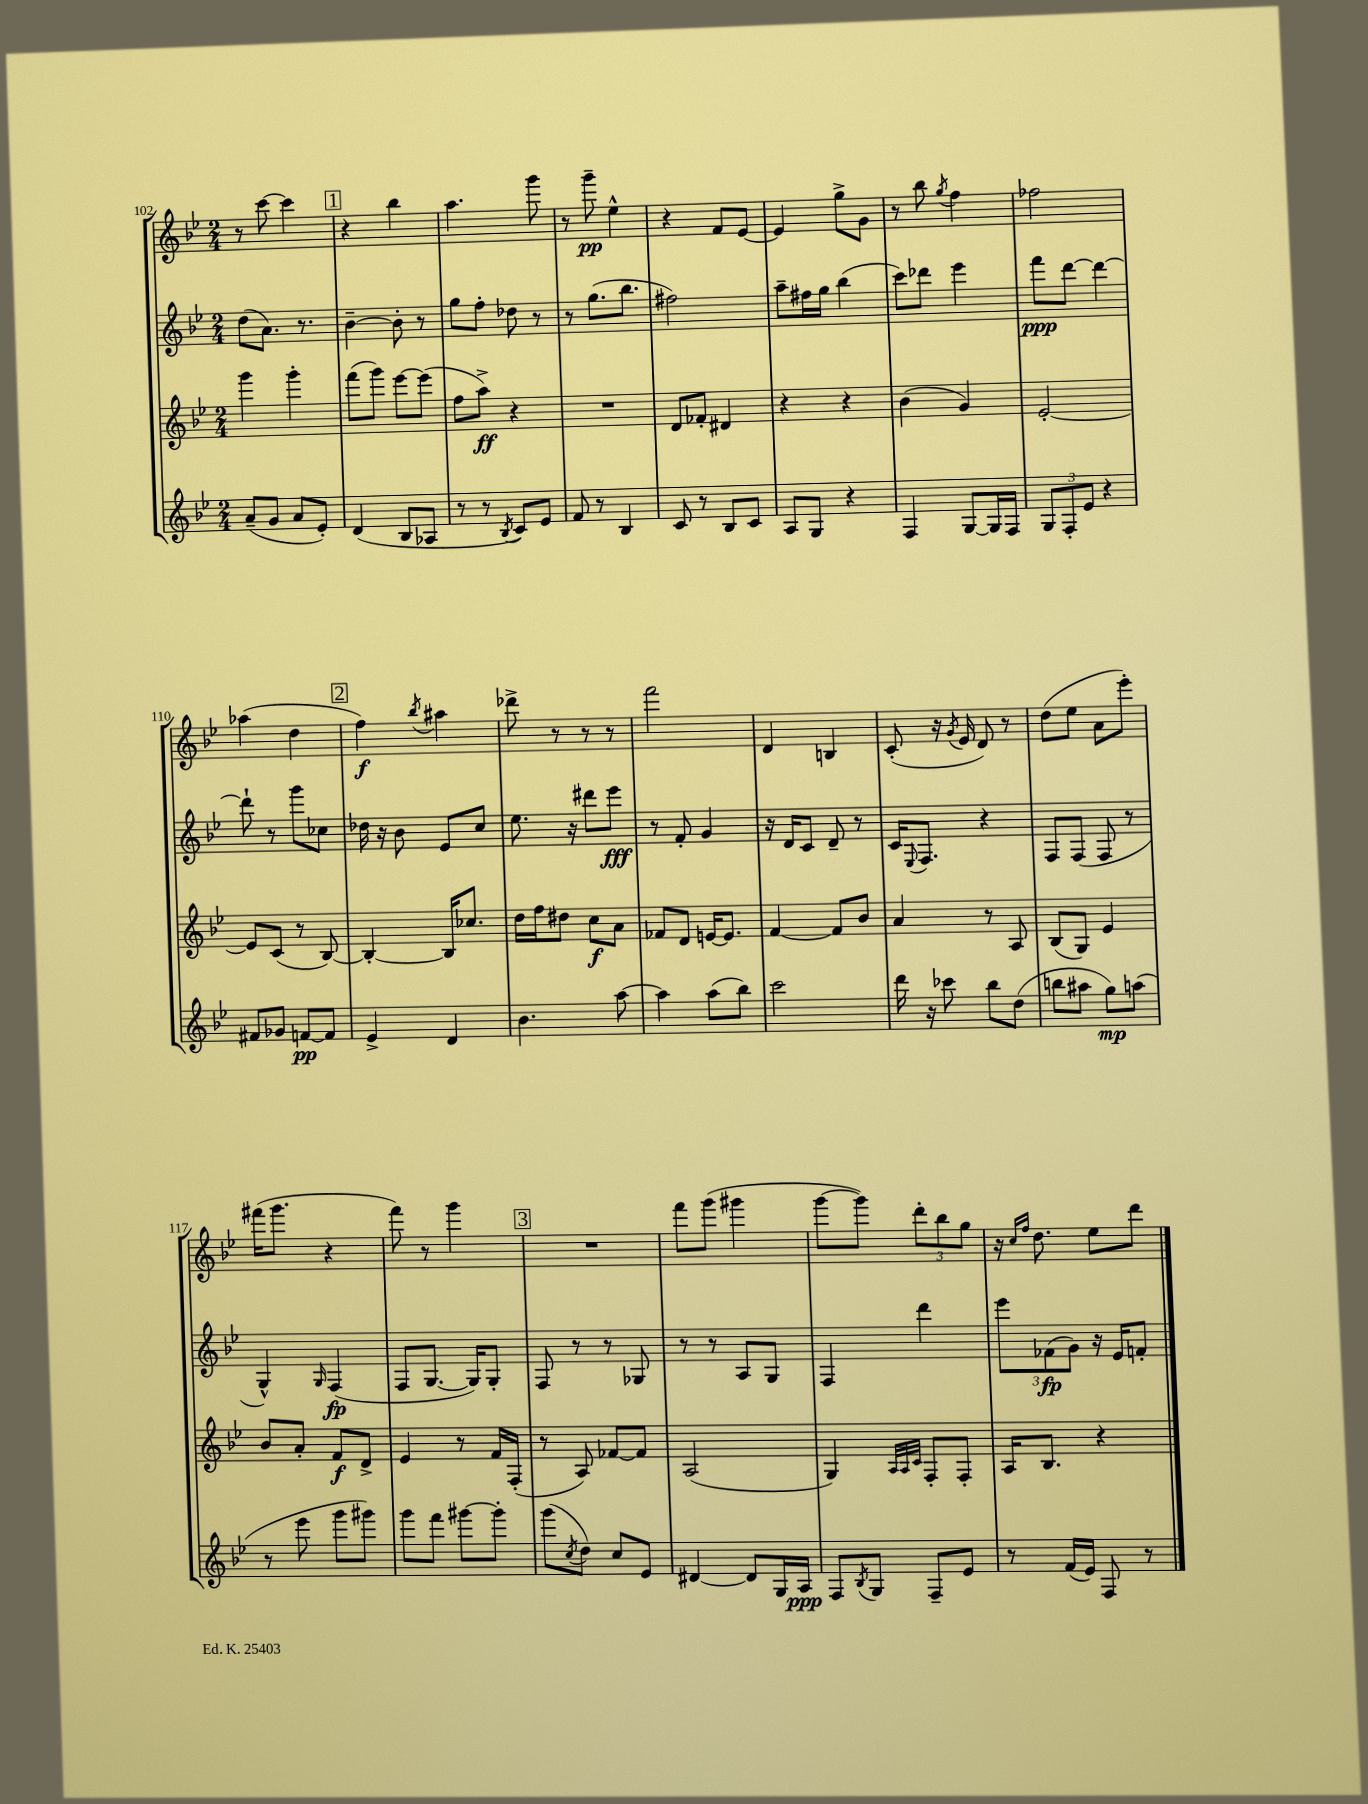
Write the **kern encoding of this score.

**kern	**dynam	**kern	**dynam	**kern	**dynam	**kern	**dynam
*part4	*part4	*part3	*part3	*part2	*part2	*part1	*part1
*staff4	*staff4	*staff3	*staff3	*staff2	*staff2	*staff1	*staff1
*clefG2	*	*clefG2	*	*clefG2	*	*clefG2	*
*k[b-e-]	*	*k[b-e-]	*	*k[b-e-]	*	*k[b-e-]	*
*M2/4	*	*M2/4	*	*M2/4	*	*M2/4	*
=102	=102	=102	=102	=102	=102	=102	=102
(8a~/L	.	4ggg\	.	(8dd\L	.	8r	.
8g/J	.	.	.	8.a\J)	.	[8ccc\	.
8a/L	.	4ggg'\	.	.	.	4ccc\]	.
.	.	.	.	8.r	.	.	.
8e-'/J)	.	.	.	.	.	.	.
!!LO:REH:place=s1:t=1
=103	=103	=103	=103	=103	=103	=103	=103
(4d/	.	(8fff\L	.	[4b-~\	.	4r	.
.	.	8ggg\J)	.	.	.	.	.
8B-/L	.	[8eee-\L	.	8b-'\]	.	4bb-\	.
8A-X/J	.	(8eee-\J]	.	8r	.	.	.
=104	=104	=104	=104	=104	=104	=104	=104
8r	.	8ff\L	.	8gg\L	.	4.aa\	.
8r	.	8aa^\J)	ff	8ff'\J	.	.	.
8qB-/	.	.	.	.	.	.	.
8c/L)	.	4r	.	8dd-X\	.	.	.
8e-/J	.	.	.	8r	.	8ggg\	.
=105	=105	=105	=105	=105	=105	=105	=105
8f/	.	2r	.	8r	.	8r	.
8r	.	.	.	(8.gg\L	.	8ggg~\	pp
4B-/	.	.	.	.	.	4ee-^^\	.
.	.	.	.	8.bb-\J	.	.	.
=106	=106	=106	=106	=106	=106	=106	=106
8c/	.	8d/L	.	2ff#X\)	.	4r	.
8r	.	8f-X'/J	.	.	.	.	.
8B-/L	.	4d#X/	.	.	.	8f/L	.
8c/J	.	.	.	.	.	[8e-/J	.
=107	=107	=107	=107	=107	=107	=107	=107
8A/L	.	4r	.	8aa~\L	.	4e-/]	.
8G/J	.	.	.	16ff#X\L	.	.	.
.	.	.	.	16gg\JJ	.	.	.
4r	.	4r	.	(4bb-\	.	8gg^\L	.
.	.	.	.	.	.	8g\J	.
=108	=108	=108	=108	=108	=108	=108	=108
4F/	.	(4b-\	.	8ccc\L)	.	8r	.
.	.	.	.	8ddd-X\J	.	8bb-\	.
.	.	.	.	.	.	8qgg/	.
[8G/L	.	4g/)	.	4eee-\	.	4ff\	.
16G/L]	.	.	.	.	.	.	.
16F/JJ	.	.	.	.	.	.	.
=109	=109	=109	=109	=109	=109	=109	=109
12G/L	.	[2e-'/	.	8fff\L	ppp	2ff-X\	.
12F'/	.	.	.	.	.	.	.
.	.	.	.	[8ddd\J	.	.	.
12e-/J	.	.	.	.	.	.	.
4r	.	.	.	4ddd\_	.	.	.
!!LO:LB:g=z
=110	=110	=110	=110	=110	=110	=110	=110
8f#X/L	.	8e-/L]	.	8ddd`\]	.	(4aa-X\	.
8g-X/J	.	(8c/J	.	8r	.	.	.
[8fn/L	pp	8r	.	8ggg\L	.	4dd\	.
8f/J]	.	[8B-/)	.	8cc-X\J	.	.	.
!!LO:REH:place=s1:t=2
=111	=111	=111	=111	=111	=111	=111	=111
4e-^/	.	4B-'/_	.	16dd-X\	.	4ff\)	f
.	.	.	.	16r	.	.	.
.	.	.	.	8b-\	.	.	.
.	.	.	.	.	.	8qbb-/	.
4d/	.	16B-/KL]	.	8e-/L	.	4aa#X\	.
.	.	8.cc-X/J	.	.	.	.	.
.	.	.	.	8cc/J	.	.	.
=112	=112	=112	=112	=112	=112	=112	=112
4.b-\	.	16dd\LL	.	8.ee-\	.	8ddd-X^\	.
.	.	16ff\J	.	.	.	.	.
.	.	8dd#X\J	.	.	.	8r	.
.	.	.	.	16r	.	.	.
.	.	8cc\L	f	8ddd#X\L	.	8r	.
[8aa\	.	8a\J	.	8eee-\J	fff	8r	.
=113	=113	=113	=113	=113	=113	=113	=113
4aa\]	.	8f-X/L	.	8r	.	2fff\	.
.	.	8d/J	.	8f'/	.	.	.
(8aa\L	.	[16en/KL	.	4g/	.	.	.
.	.	8.e/J]	.	.	.	.	.
8bb-\J)	.	.	.	.	.	.	.
=114	=114	=114	=114	=114	=114	=114	=114
2ccc\	.	[4f/	.	16r	.	4d/	.
.	.	.	.	16d/KL	.	.	.
.	.	.	.	8c/J	.	.	.
.	.	8f/L]	.	8d~/	.	4Bn/	.
.	.	8b-/J	.	8r	.	.	.
=115	=115	=115	=115	=115	=115	=115	=115
16ddd\	.	4a/	.	16c/KL	.	(8c'/	.
.	.	.	.	8qqE-/	.	.	.
16r	.	.	.	8.F/J	.	.	.
8ccc-X\	.	.	.	.	.	16r	.
.	.	.	.	.	.	8qg/	.
.	.	.	.	.	.	16e-/	.
8bb-\L	.	8r	.	4r	.	8d/)	.
(8dd\J	.	8A/	.	.	.	8r	.
=116	=116	=116	=116	=116	=116	=116	=116
8bbn\L	.	(8B-/L	.	8F/L	.	(8dd\L	.
8aa#X\J	.	8G/J)	.	(8F/J	.	8ee-\J	.
8gg\L)	mp	4e-/	.	8F/	.	8a\L	.
(8aan\J	.	.	.	8r	.	8eee-'\J)	.
!!LO:LB:g=z
=117	=117	=117	=117	=117	=117	=117	=117
8r	.	8b-/L	.	4G^^/)	.	(16fff#X\KL	.
.	.	.	.	.	.	8.ggg\J	.
8eee-\	.	8a'/J	.	.	.	.	.
.	.	.	.	16qqG/	.	.	.
8ggg\L	.	8f/L	f	(4F/	fp	4r	.
8ggg#X\J)	.	8d^/J	.	.	.	.	.
=118	=118	=118	=118	=118	=118	=118	=118
8ggg\L	.	4e-/	.	8F/L	.	8fff\)	.
8fff\J	.	.	.	[8.G/J	.	8r	.
[8ggg#X\L	.	8r	.	.	.	4ggg\	.
.	.	.	.	16G/KL])	.	.	.
8ggg#'\J]	.	16f/LL	.	8G'/J	.	.	.
.	.	(16F'/JJ	.	.	.	.	.
!!LO:REH:place=s1:t=3
=119	=119	=119	=119	=119	=119	=119	=119
(8ggg\L	.	8r	.	8F/	.	2r	.
8qcc/	.	.	.	.	.	.	.
8dd\J)	.	8A/)	.	8r	.	.	.
8cc/L	.	[8f-X/L	.	8r	.	.	.
8e-/J	.	8f-/J]	.	8G-X/	.	.	.
=120	=120	=120	=120	=120	=120	=120	=120
[4d#X/	.	(2A/	.	8r	.	8fff\L	.
.	.	.	.	8r	.	(8ggg\J	.
8d#/L]	.	.	.	8A/L	.	4ggg#X\	.
16G/L	.	.	.	8G/J	.	.	.
16A/JJ	ppp	.	.	.	.	.	.
=121	=121	=121	=121	=121	=121	=121	=121
8F/L	.	4G/)	.	4F/	.	[8ggg\L	.
8qB-/	.	.	.	.	.	.	.
8G/J	.	.	.	.	.	8ggg\J])	.
.	.	32qqA/LLL	.	.	.	.	.
.	.	32qqA/	.	.	.	.	.
.	.	32qqc/JJJ	.	.	.	.	.
8F~/L	.	8F'/L	.	4ddd\	.	12ddd'\L	.
.	.	.	.	.	.	12bb-\	.
8e-/J	.	8F'/J	.	.	.	.	.
.	.	.	.	.	.	12gg\J	.
=122	=122	=122	=122	=122	=122	=122	=122
8r	.	16A/KL	.	12eee-\L	.	16r	.
.	.	.	.	.	.	16qqcc/LL	.
.	.	.	.	.	.	16qqff/JJ	.
.	.	8.B-/J	.	.	.	8.dd\	.
.	.	.	.	(12f-X\	fp	.	.
(16f/LL	.	.	.	.	.	.	.
.	.	.	.	12g\J)	.	.	.
16e-/JJ)	.	.	.	.	.	.	.
8F/	.	4r	.	16r	.	8ee-\L	.
.	.	.	.	16e-/KL	.	.	.
8r	.	.	.	8fn'/J	.	8ddd\J	.
==	==	==	==	==	==	==	==
*-	*-	*-	*-	*-	*-	*-	*-
